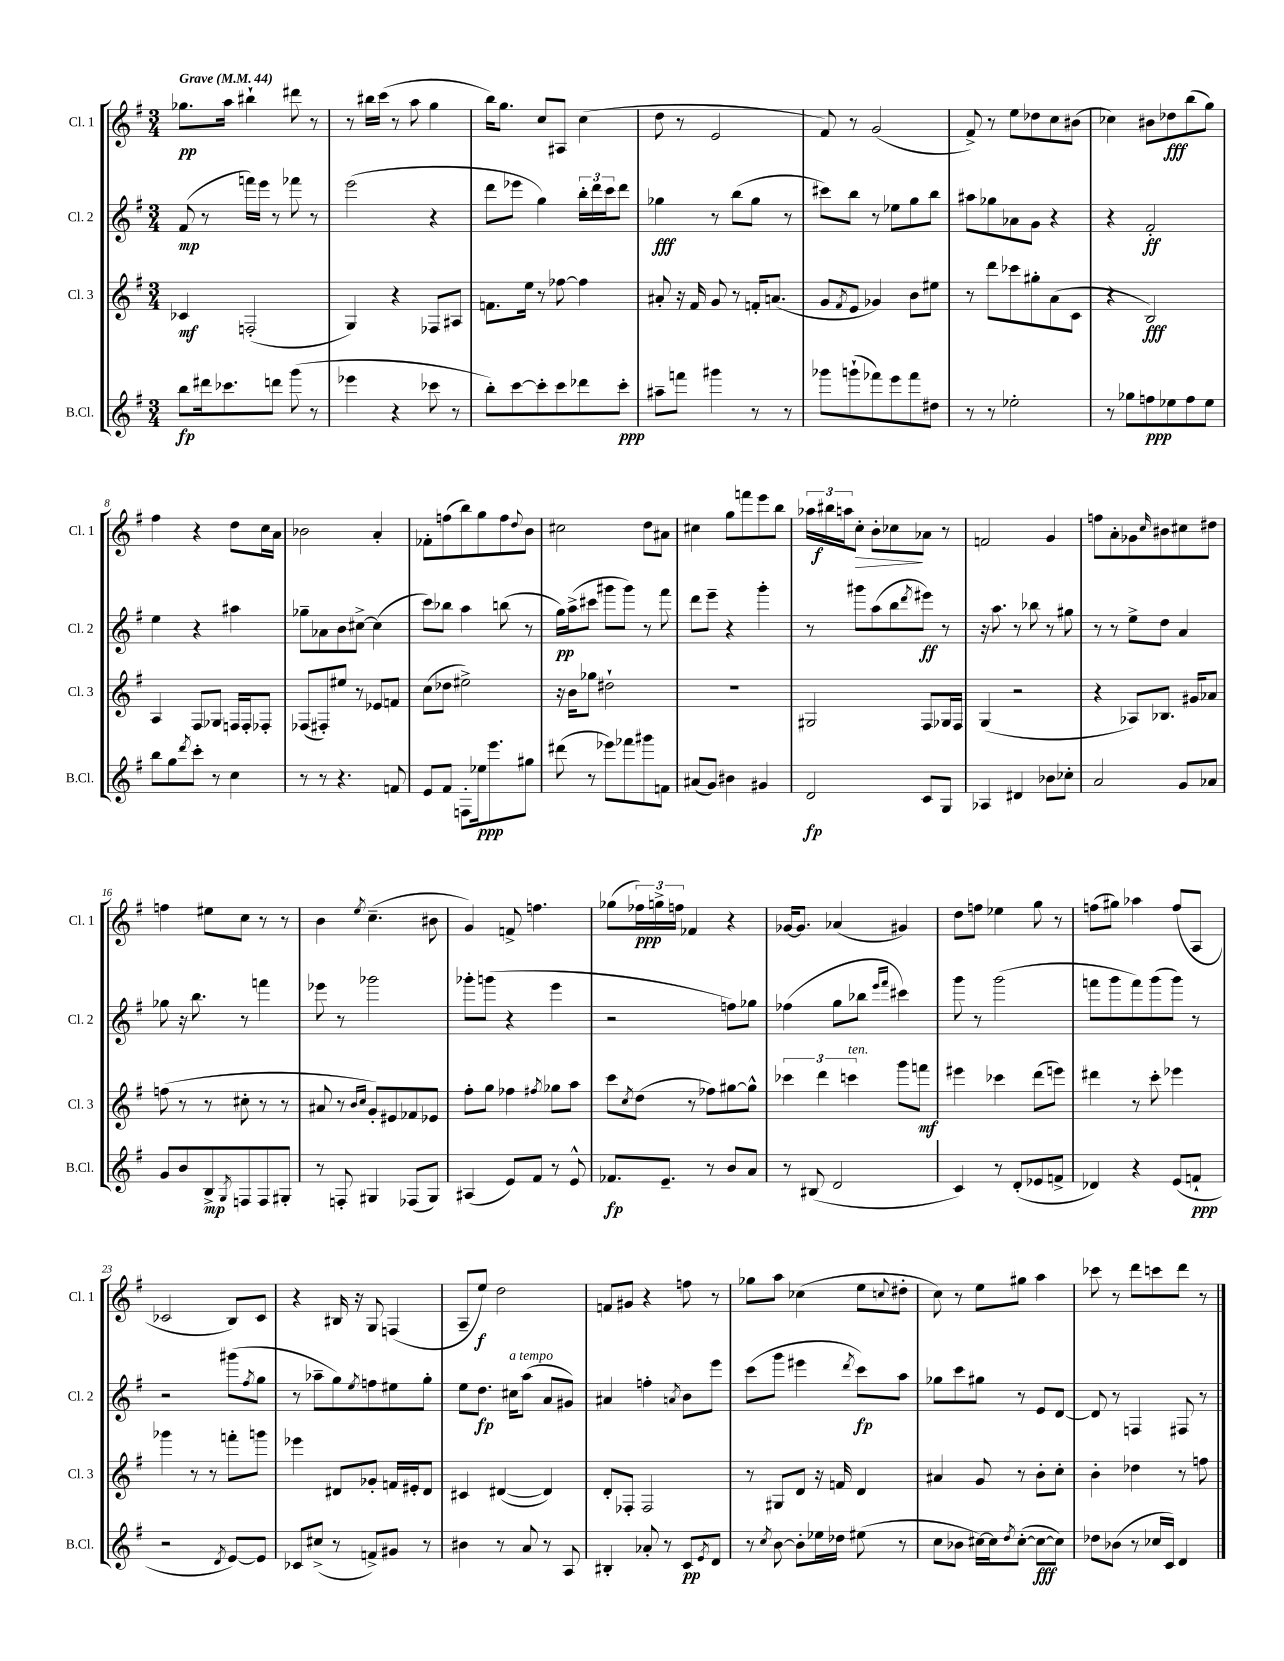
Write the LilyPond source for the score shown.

<<
\new StaffGroup <<
\new Staff = "s0" \with { instrumentName = "Cl. 1" shortInstrumentName = "Cl. 1" } {
    \clef treble \key g \major \numericTimeSignature \time 3/4 \tempo "Grave" 4 = 44
    ges''8.\pp a''16 bis''4-! dis'''8 r8 |
    r8 bis''16 c'''16( r8 a''8 g''4 |
    b''16) g''8. c''8 ais8 c''4( |
    d''8 r8 e'2 |
    fis'8) r8 g'2( |
    fis'8->) r8 e''8 des''8 c''8 bis'8( |
    ces''4) bis'8 des''8\fff b''8( g''8) |
    fis''4 r4 d''8 c''16 a'16 |
    bes'2 a'4-. |
    fes'8-. f''8( b''8) g''8 f''8 \appoggiatura { d''8 } b'8 |
    cis''2 d''8 ais'8 |
    cis''4 g''8 f'''8 e'''8 b''8 |
    \tuplet 3/2 { aes''16 bis''16\f a''16 } c''8-.\> b'8-. ces''8\! aes'8 r8 |
    f'2 g'4 |
    f''8 a'8-. ges'8 \grace { c''16 } bis'8 cis''8 dis''8 |
    f''4 eis''8 c''8 r8 r8 |
    b'4 \acciaccatura { e''8 } c''4.--( bis'8 |
    g'4) f'8-> f''4. |
    ges''8( \tuplet 3/2 { fes''16\ppp) g''16-> f''16 } fes'4 r4 |
    ges'16~ ges'8. aes'4( gis'4) |
    d''8 f''8 ees''4 g''8 r8 |
    f''8( gis''8) aes''4 f''8( a8 |
    ces'2 b8) ces'8 |
    r4 bis16 r16 g8 f4( |
    a8-- e''8\f) d''2 |
    f'8 gis'8 r4 f''8 r8 |
    ges''8 a''8 ces''4( e''8 \appoggiatura { c''8 } dis''8-. |
    c''8) r8 e''8 gis''8 a''4 |
    ces'''8 r8 d'''8 c'''8 d'''8 r8 \bar "|." |
}
\new Staff = "s1" \with { instrumentName = "Cl. 2" shortInstrumentName = "Cl. 2" } {
    \clef treble \key g \major \numericTimeSignature \time 3/4
    fis'8\mp( r8 f'''16) e'''16 r8 fes'''8 r8 |
    e'''2( r4 |
    d'''8 ees'''8 g''4) \tuplet 3/2 { b''16-. d'''16 c'''16 } d'''8 |
    ges''4\fff r8 b''8( ges''8 r8 |
    cis'''8) b''8 r8 ees''8 g''8 b''8 |
    ais''8 ges''8 aes'8 g'8 r4 |
    r4 fis'2-.\ff |
    e''4 r4 ais''4 |
    ges''8-- aes'8 b'8 cis''8~-> cis''4( |
    c'''8) bes''8 a''4 b''8( r8 |
    g''16\pp) a''16->( cis'''8 gis'''8 gis'''8) r8 fis'''8 |
    d'''8 e'''8-- r4 g'''4-. |
    r8 gis'''8 a''8( b''8 \acciaccatura { d'''8 } eis'''8\ff) r8 |
    r16 a''8. r8 bes''8 r8 gis''8 |
    r8 r8 e''8-> d''8 a'4 |
    ges''8 r16 b''8. r8 f'''4 |
    ees'''8 r8 ges'''2 |
    ges'''8-. g'''8( r4 e'''4 |
    r2 f''8) ges''8 |
    fes''4( g''8 bes''8 \grace { e'''16 fis'''16 } cis'''4) |
    g'''8 r8 g'''2( |
    f'''8 g'''8 f'''8) g'''8( g'''8) r8 |
    r2 gis'''8( \acciaccatura { fis''8 } g''8 |
    r8 aes''8-- g''8) \acciaccatura { e''8 } f''8 eis''8 g''8-. |
    e''8 d''8.\fp cis''16^\markup { \italic "a tempo" } a''8( a'8 gis'8) |
    ais'4 f''4-. \acciaccatura { a'8 } b'8 e'''8 |
    c'''8( g'''8 eis'''4 \acciaccatura { d'''8 } c'''8\fp) a''8 |
    ges''8 c'''8 gis''8 r8 e'8 d'8~ |
    d'8 r8 f4 fis8 r8 \bar "|." |
}
\new Staff = "s2" \with { instrumentName = "Cl. 3" shortInstrumentName = "Cl. 3" } {
    \clef treble \key g \major \numericTimeSignature \time 3/4
    ces'4\mf f2-.( |
    g4) r4 fes8 ais8 |
    f'8. e''16 r8 fes''8~ fes''4 |
    ais'8-. r16 fis'16 g'8 r8 f'16-. a'8.( |
    g'8 \acciaccatura { fis'8 } e'8 ges'4) b'8 eis''8 |
    r8 d'''8 ces'''8 gis''8-. a'8( c'8 |
    r4 b2\fff) |
    a4 fis8 ges8 f16 f16-. fes8-. |
    fes8( fis8-.) eis''8 r8 ees'8 f'8 |
    c''8( des''8 eis''2->) |
    r16 b'16 ges''8 dis''2-! |
    R2. |
    gis2 fis8 ges16 fis16 |
    g4( r2 |
    r4 aes8) bes8. gis'16 aes'8 |
    f''8( r8 r8 cis''8-. r8 r8 |
    ais'8 r8 \grace { b'16 c''16 } g'8-.) eis'8 fes'8 ees'8 |
    fis''8-. g''8 fes''4 \acciaccatura { fis''8 } ges''8 a''8 |
    c'''8 \acciaccatura { c''8 } d''8( r8 fes''8) gis''8~ gis''8-^ |
    \tuplet 3/2 { ces'''4 d'''4 c'''4^\markup { \italic "ten." } } g'''8 f'''8\mf |
    eis'''4 ces'''4 d'''8( e'''8) |
    dis'''4 r8 c'''8-. ees'''4 |
    ges'''4 r8 r8 f'''8-. g'''8 |
    ees'''4 dis'8 ges'8-. f'16 eis'16-. dis'8 |
    cis'4 dis'4~( dis'4) |
    d'8-. fes8-. fes2 |
    r8 gis8 d'8 r16 f'16 d'4 |
    ais'4 g'8 r8 b'8-. c''8-. |
    b'4-. des''4 r8 f''8 \bar "|." |
}
\new Staff = "s3" \with { instrumentName = "B.Cl." shortInstrumentName = "B.Cl." } {
    \clef treble \key g \major \numericTimeSignature \time 3/4
    b''8\fp dis'''16 ces'''8. d'''8 g'''8( r8 |
    ees'''4 r4 ces'''8 r8 |
    b''8-.) c'''8~ c'''8-. c'''8 des'''8 c'''8-.\ppp |
    ais''8-- f'''8 gis'''4 r8 r8 |
    ges'''8 g'''8-!( fes'''8) e'''8 fes'''8 dis''8 |
    r8 r8 ees''2-. |
    r8 ges''8 f''8\ppp ees''8 f''8 ees''8 |
    b''8 g''8 \acciaccatura { d'''8 } c'''8-. r8 c''4 |
    r8 r8 r4. f'8 |
    e'8 fis'8 f8-. ees''16\ppp e'''8. gis''8 |
    dis'''8( r8 ees'''8) fes'''8 gis'''8 f'8 |
    ais'8( g'8) bis'4 gis'4 |
    d'2\fp c'8 g8 |
    aes4 dis'4 bes'8 ces''8-. |
    a'2 g'8 aes'8 |
    g'8 b'8 b8->\mp \acciaccatura { g8 } f8 f8 gis8-. |
    r8 f8-. gis4 fes8( gis8) |
    ais4( e'8) fis'8 r8 e'8-^ |
    fes'8.\fp e'8.-- r8 b'8 a'8 |
    r8 bis8( d'2 |
    c'4) r8 d'8-.( ees'8 f'8-> |
    des'4) r4 e'8( f'8-!\ppp |
    r2 \acciaccatura { d'8 } e'8~) e'8 |
    ces'8 cis''8->( r8 f'8->) gis'8 r8 |
    bis'4 r8 a'8 r8 a8 |
    bis4-. aes'8-. r8 c'8\pp \acciaccatura { e'8 } d'8 |
    r8 \acciaccatura { c''8 } b'8~ b'8-. ees''16 des''16 eis''8( r8 |
    c''8 bes'8 cis''16~) cis''16 \acciaccatura { d''8 } cis''8~-.( cis''8~\fff cis''8) |
    des''8 bes'8( r8 ces''16 c'16) d'4 \bar "|." |
}
>>
>>
